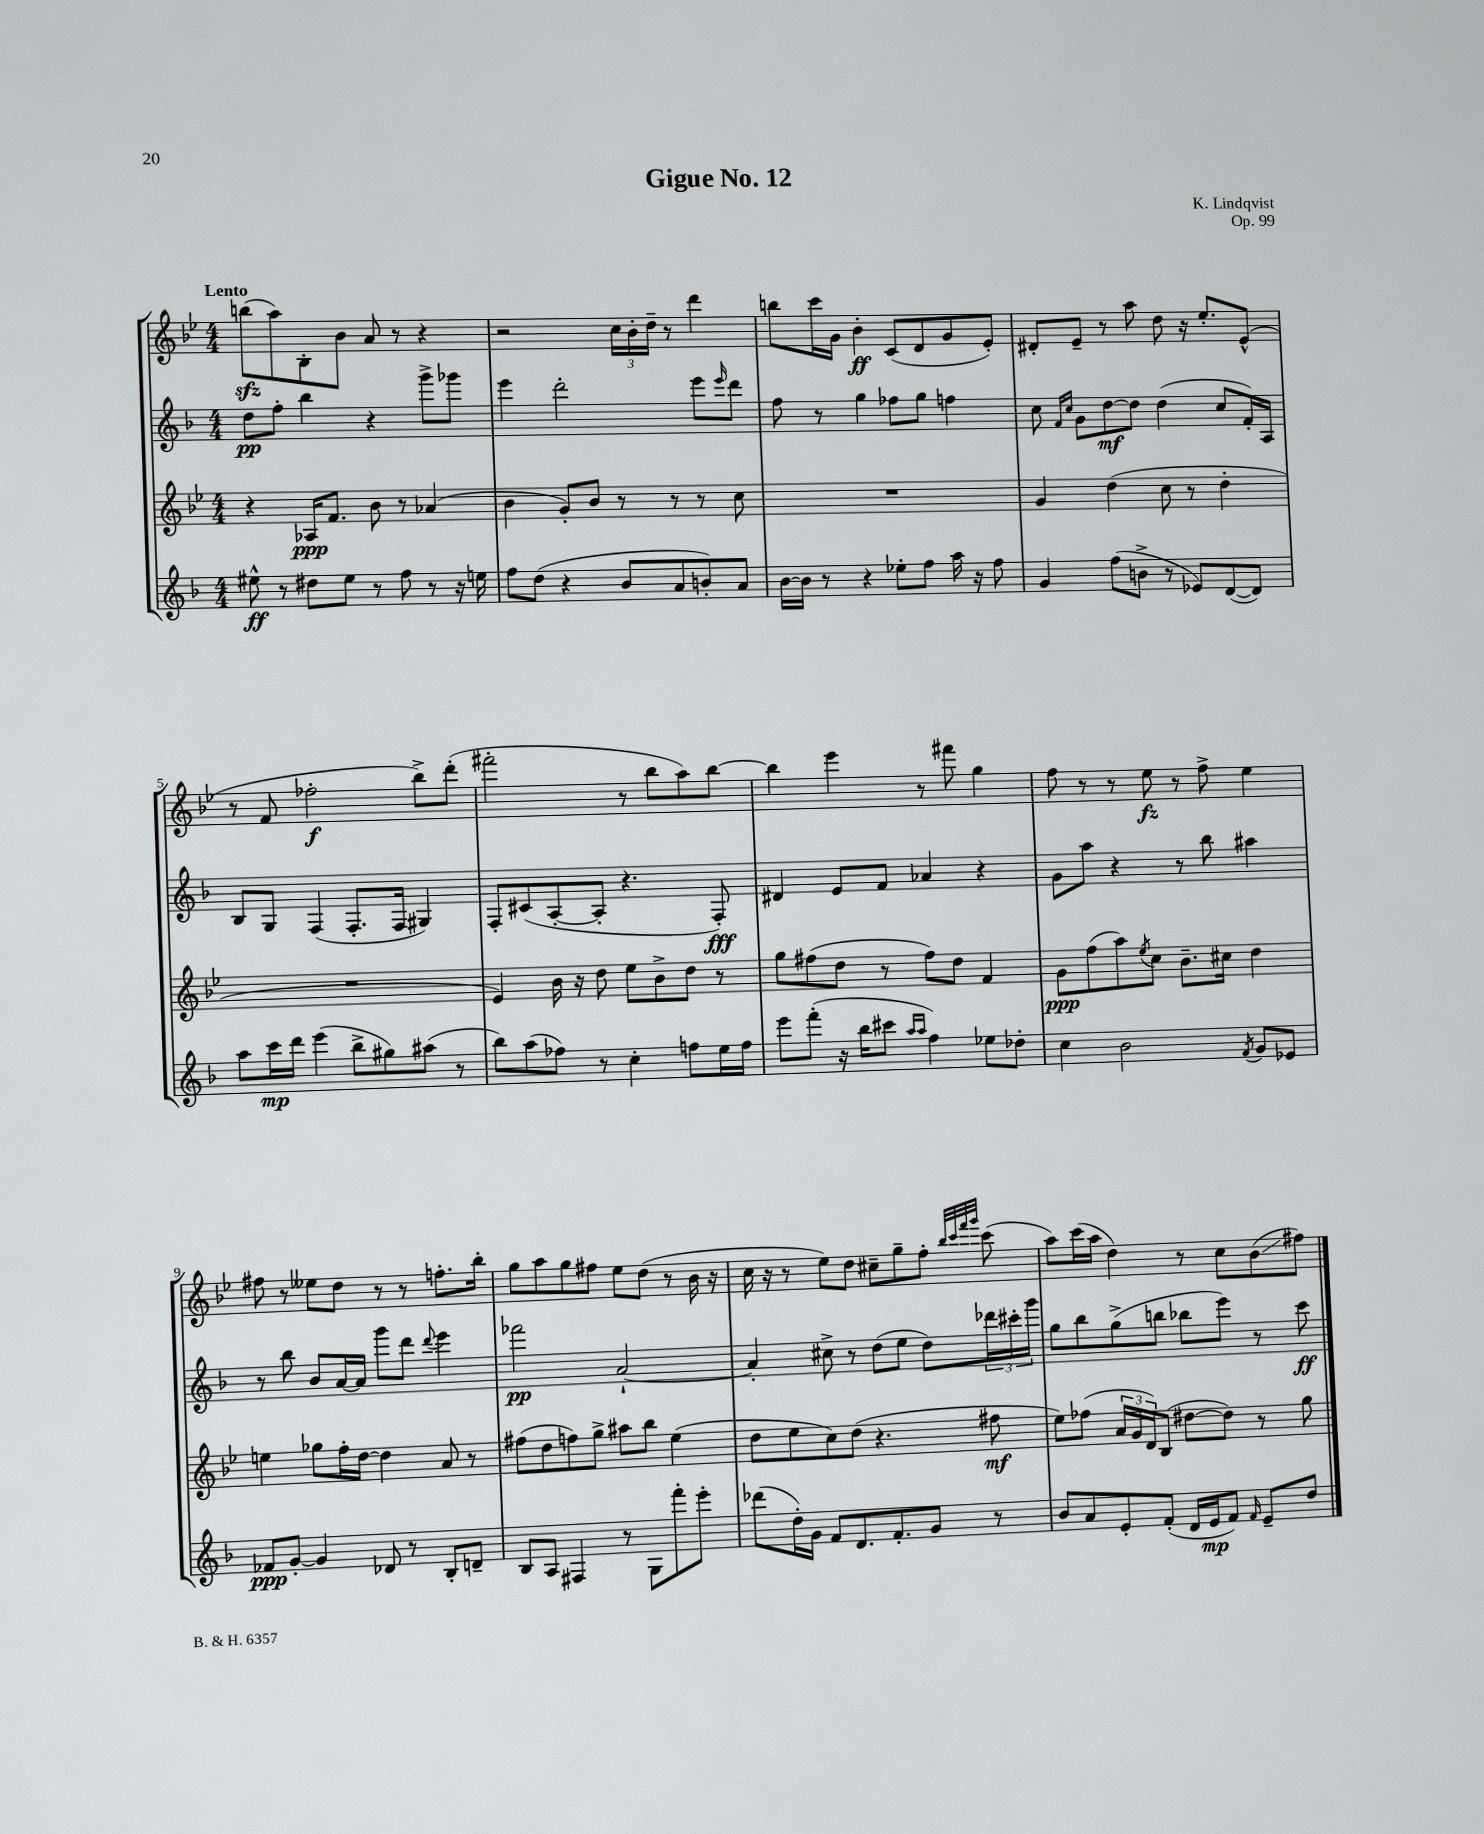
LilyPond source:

\header { title = "Gigue No. 12" composer = "K. Lindqvist" opus = "Op. 99" }
<<
\new StaffGroup <<
\new Staff = "s0" {
    \clef treble \key bes \major \numericTimeSignature \time 4/4 \tempo "Lento"
    b''8\sfz( a''8) bes8-. bes'8 a'8 r8 r4 |
    r2 \tuplet 3/2 { c''16 bes'16-. d''16-- } r8 d'''4 |
    b''8 c'''16 g'16 bes'4-.\ff c'8( d'8 g'8 ees'8-.) |
    dis'8-. ees'8-- r8 a''8 d''8 r16 ees''8.-. ees'8-^( |
    r8 f'8 fes''2-.\f bes''8->) d'''8-.( |
    fis'''2-. r8 bes''8 a''8) bes''8~ |
    bes''4 ees'''4 r8 fis'''8 g''4 |
    f''8 r8 r8 ees''8\fz r8 f''8-> ees''4 |
    fis''8 r8 eeses''8 d''8 r8 r8 f''8.-. bes''16-. |
    g''8 a''8 g''8 fis''8 ees''8 d''8( r8 bes'16 r16 |
    c''16 r16 r8 ees''8) d''8 cis''8-- g''8-- f''8-. \grace { bes''32 c'''32 f'''32 g'''32 } c'''8( |
    a''8) c'''16( a''16 d''4) r8 c''8 bes'8\glissando( fis''8) \bar "|." |
}
\new Staff = "s1" {
    \clef treble \key f \major \numericTimeSignature \time 4/4
    d''8\pp f''8-. bes''4 r4 g'''8-> ges'''8 |
    e'''4 d'''2-. e'''8 \grace { e'''16 } d'''8 |
    f''8 r8 g''4 fes''8 g''8 f''4 |
    c''8 \grace { f'16 c''16 } g'8 d''8~\mf d''8 d''4( c''8 f'16-.) a16 |
    bes8 g8 f4( f8.-. f16 gis4) |
    f8-. cis'8( a8~-. a8-. r4. f8-.\fff) |
    dis'4 e'8 f'8 aes'4 r4 |
    g'8 a''8 r4 r8 bes''8 ais''4 |
    r8 bes''8 bes'8 a'16~ a'16 g'''8 d'''8 \appoggiatura { d'''8 } e'''4 |
    fes'''2\pp a'2~-! |
    a'4-. cis''8-> r8 d''8( e''8 d''8) \tuplet 3/2 { des'''16 cis'''16-. g'''16 } |
    g''8 bes''8 g''8->( b''8 bes''8 e'''8) r8 c'''8\ff \bar "|." |
}
\new Staff = "s2" {
    \clef treble \key bes \major \numericTimeSignature \time 4/4
    r4 aes16\ppp f'8. bes'8 r8 aes'4( |
    bes'4 g'8-.) bes'8 r8 r8 r8 c''8 |
    R1 |
    g'4 d''4( c''8 r8 d''4-. |
    R1 |
    ees'4) bes'16 r16 d''8 ees''8 bes'8-> d''8 r8 |
    g''8 fis''8( d''8 r8 fis''8) d''8 f'4 |
    g'8\ppp f''8( a''8) \acciaccatura { ees''8 } c''8 bes'8.-- cis''16 d''4 |
    e''4 ges''8 f''16-. d''16~ d''4 a'8 r8 |
    fis''8( d''8 f''8) g''8-> ais''8 bes''8 ees''4( |
    d''8 ees''8 c''8) d''8( r4. fis''8\mf |
    ees''8) fes''8( \tuplet 3/2 { a'16 g'16 d'16) } bes8( dis''8~ dis''8) r8 g''8 \bar "|." |
}
\new Staff = "s3" {
    \clef treble \key f \major \numericTimeSignature \time 4/4
    eis''8-^\ff r8 dis''8 eis''8 r8 f''8 r8 r16 e''16 |
    f''8 d''8( r4 bes'8 a'8 b'8-.) a'8 |
    bes'16~ bes'16 r8 r4 ees''8-. f''8 a''16 r16 f''8 |
    g'4 f''8( b'8-> r8 ees'8) d'8~( d'8) |
    a''8 c'''16\mp d'''16 e'''4( bes''8-> gis''8) ais''8( r8 |
    bes''8) a''8( fes''8) r8 c''4-. f''8 e''16 f''16 |
    e'''8 f'''8-.( r16 bes''16 cis'''8 \grace { a''16 a''16 } f''4) ees''8 des''8-. |
    c''4 bes'2 \acciaccatura { f'8 } g'8 ees'8 |
    fes'8\ppp g'8~-. g'4 des'8 r8 bes8-. d'8-- |
    bes8 a8 fis4 r8 g8 f'''8-. e'''8-. |
    des'''8( d''16-.) g'16 f'8 d'8. f'8.-. g'8 r8 |
    bes'8 a'8 e'8-. f'8-.( d'16 e'16\mp f'8) \grace { f'16 } e'8-- d''8 \bar "|." |
}
>>
>>
